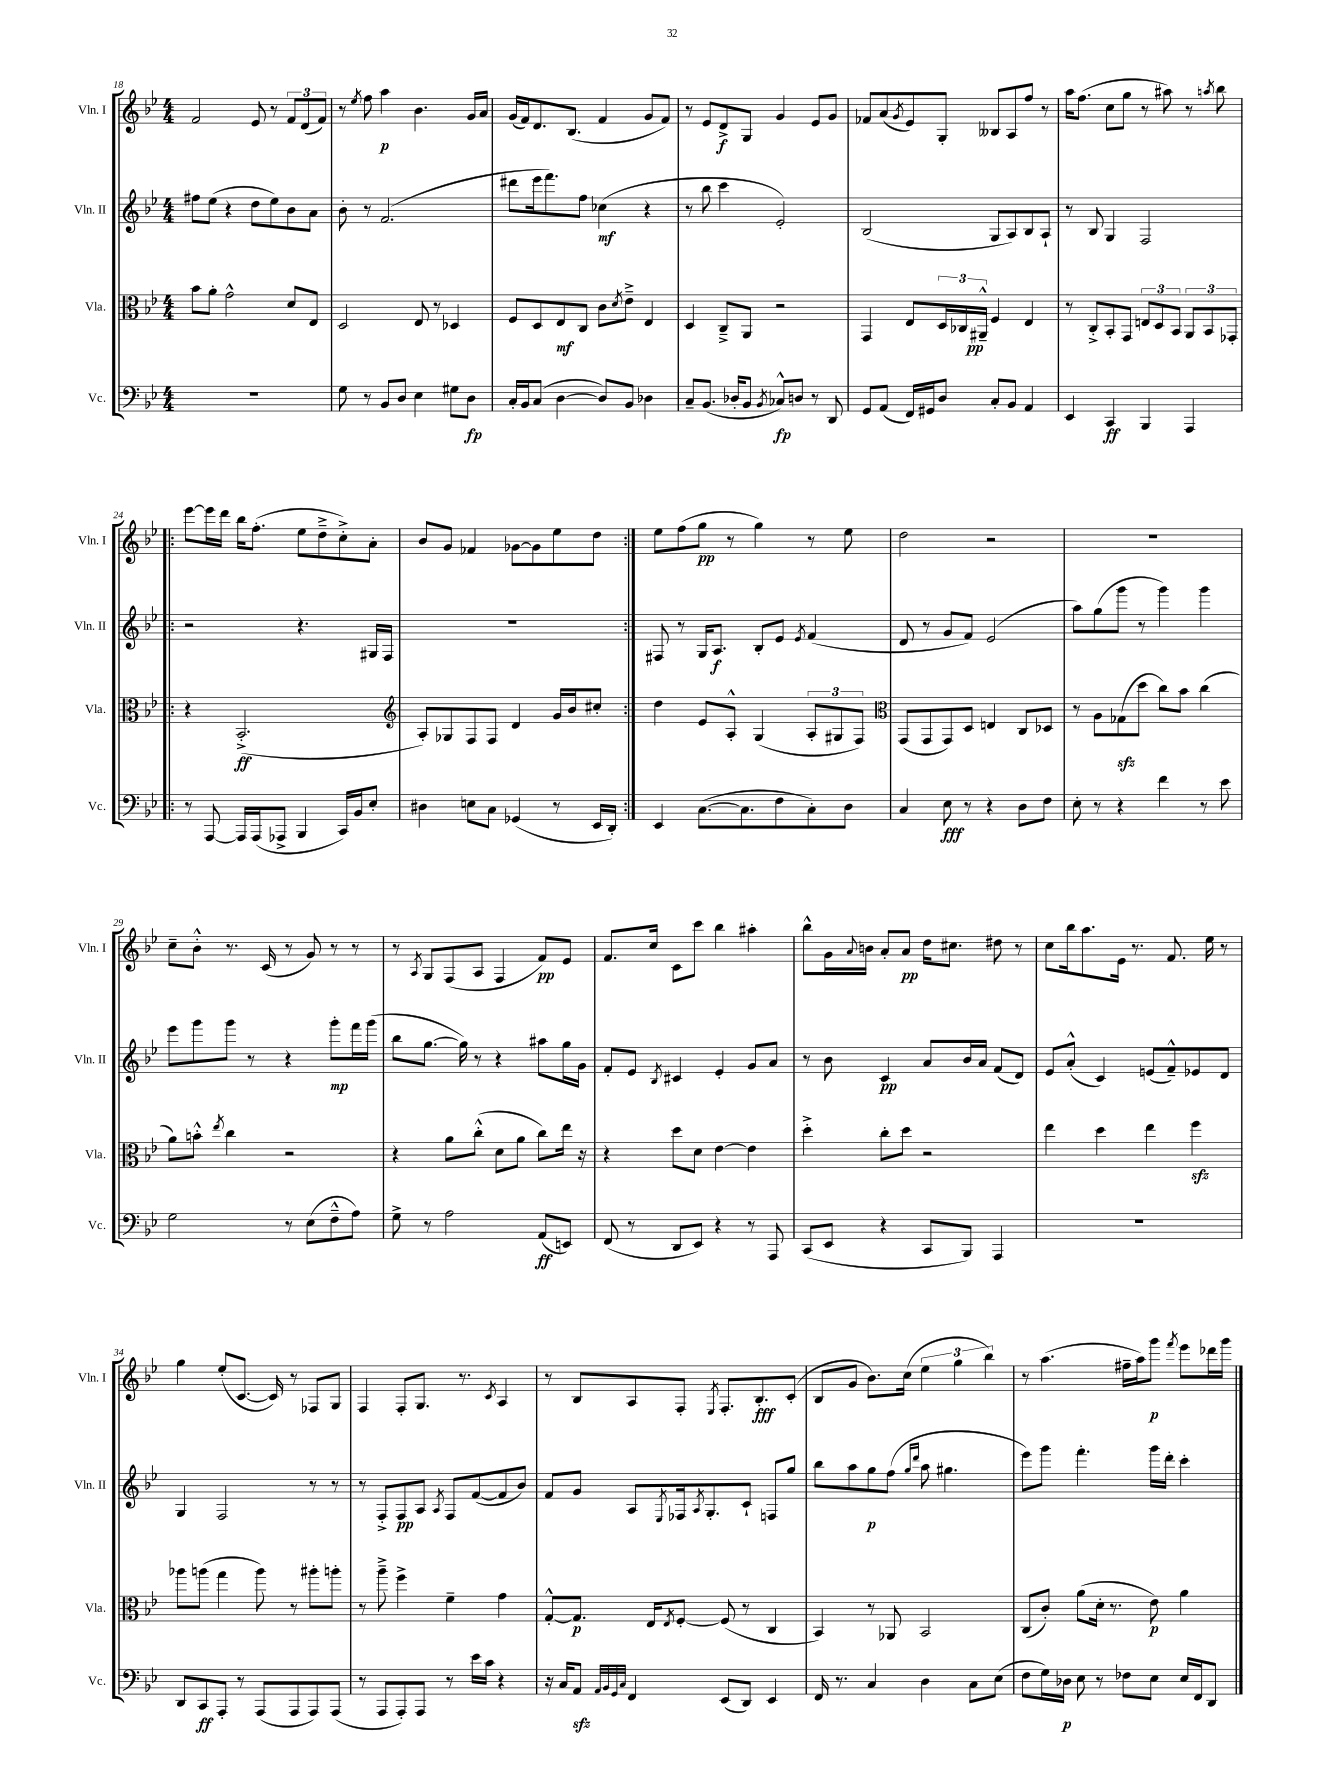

**kern	**kern	**kern	**kern
*staff4	*staff3	*staff2	*staff1
*clefF4	*clefC3	*clefG2	*clefG2
*k[b-e-]	*k[b-e-]	*k[b-e-]	*k[b-e-]
*M4/4	*M4/4	*M4/4	*M4/4
1r	8b-\L	8ff#\L	2f/
.	8a'\J	(8ee-\J	.
.	2g^^\	4r	.
.	.	8dd\L	8e-/
.	.	8ee-\)	8r
.	8d/L	8b-\	12f/L
.	.	.	(12d/
.	8E-/J	8a\J	.
.	.	.	12f/J)
=	=	=	=
8G\	2D/	8b-'\	8r
.	.	.	8qee-/
8r	.	8r	8ff\
8BB-/L	.	(2.f/	4aa\
8D/J	.	.	.
4E-\	8E-/	.	4.b-\
.	8r	.	.
8G#\L	4D-/	.	.
8D\J	.	.	16g/LL
.	.	.	16a/JJ
=	=	=	=
16C'/LL	8F/L	8ddd#\L	(16g/LL
16BB-/J	.	.	16f/J)
(8C/J	8D/	16eee-\k	8.d/
.	.	8.fff\)	.
[4D\	8E-/	.	.
.	.	.	(8.B-/J
.	8C/J	8ff\J	.
8D/]L)	8c\L	(4cc-\	4f/
.	8qd/	.	.
8BB-/J	8e-~^\J	.	.
4D-\	4E-/	4r	8g/L
.	.	.	8f/J)
=	=	=	=
8C~/L	4D/	8r	8r
(8.BB-/J	.	8bb-\	8e-/L
.	8C~^/L	4ccc\	8d^/
16D-'/LK	.	.	.
8BB-/J	8AA/J	.	8G/J
8qBB-/	.	.	.
8C-^^/L)	2r	2e-'/)	4g/
8D/J	.	.	.
8r	.	.	8e-/L
8DD/	.	.	8g/J
=	=	=	=
8GG/L	4GG/	(2B-/	8f-/L
(8AA/J	.	.	(8a/
.	.	.	8qg/
16FF/LL)	8E-/L	.	8e-/)
16GG#/J	.	.	.
8D/J	24D/L	.	8G'/J
.	24C-/	.	.
.	24AA#~^^/JJ	.	.
8C'/L	4F/	8G/L	8B--/L
8BB-/J	.	8A/)	8A/
4AA/	4E-/	8B-/	8ff/J
.	.	8A`/J	8r
=	=	=	=
4EE-/	8r	8r	16aa\LK
.	.	.	(8.ff\J
.	8C'^/L	8B-/	.
4CC/	8BB-'/	4G/	8cc\L
.	8GG/J	.	8gg\J
4BBB-/	12E/L	2F/	8r
.	12D/	.	.
.	.	.	8aa#\)
.	12BB-/J	.	.
4AAA/	12AA/L	.	8r
.	12BB-/	.	.
.	.	.	8qaa/
.	.	.	8bb-\
.	12GG-'/J	.	.
=!|:	=!|:	=!|:	=!|:
8r	4r	2r	[8eee-\L
[8AAA/	.	.	16eee-\]L
.	.	.	16ddd\JJ
16AAA/]LL	(2.BB-'^/	.	16bb-\LK
(16AAA/J	.	.	(8.ff'\J
8AAA-^/J	.	.	.
4BBB-/	.	4.r	8ee-\L
.	.	.	8dd~^\
16CC/LL)	.	.	8cc'^\)
16BB-/J	.	.	.
8E-'/J	.	16G#/LL	8a'\J
.	.	16F/JJ	.
=	=	=	=
*	*clefG2	*	*
4D#\	8A'/L)	1r	8b-/L
.	8G-/	.	8g/J
8E\L	8F/	.	4f-/
8C\J	8F/J	.	.
(4GG-/	4d/	.	[8g-\L
.	.	.	8g-\]
8r	16g/LL	.	8ee-\
.	16b-/J	.	.
16EE-/LL	8cc#'/J	.	8dd\J
16DD'/JJ)	.	.	.
=:|!	=:|!	=:|!	=:|!
4EE-/	4dd\	8F#/	8ee-\L
.	.	8r	(8ff\
([8.C\L	8e-/L	16G/LK	8gg\J
.	.	8.A/J	.
.	8A'^^/J	.	8r
8.C\]	.	.	.
.	(4G/	8B-'/L	4gg\)
8F\	.	8e-/J	.
.	.	8qe-/	.
8C'\)	12A'/L	(4f/	8r
.	12G#/	.	.
8D\J	.	.	8ee-\
.	12F/J)	.	.
=	=	=	=
*	*clefC3	*	*
4C/	(8GG/L	8d/	2dd\
.	8GG/	8r	.
8E-\	8GG/)	8g/L	.
8r	8D/J	8f/J)	.
4r	4E/	(2e-/	2r
8D\L	8C/L	.	.
8F\J	8D-/J	.	.
=	=	=	=
8E-'\	8r	8aa\L)	1r
8r	8A\L	(8gg\	.
4r	(8G-\	8ggg\J	.
.	8dd\J	8r	.
4f\	8cc\L)	4ggg\)	.
.	8b-\J	.	.
8r	(4cc\	4ggg\	.
8e-\	.	.	.
=	=	=	=
2G\	8a\L)	8eee-\L	8cc~\L
.	8b'^^\J	8ggg\	8b-'^^\J
.	8qee-/	.	.
.	4cc\	8ggg\J	8.r
.	.	8r	.
.	.	.	(16c/
8r	2r	4r	8r
(8E-\L	.	.	8g/)
8F~^^\	.	8ggg'\L	8r
8A\J)	.	16fff\L	8r
.	.	(16ggg\JJ	.
=	=	=	=
8G^\	4r	8bb-\L	8r
.	.	.	8qA/
8r	.	[8.gg\J	8G/L
2A\	8a\L	.	(8F/
.	.	16gg\])	.
.	(8cc'^^\J	8r	8A/J
.	8d\L	4r	4F/
.	8a\J	.	.
(8AA/L	8cc\L)	8aa#\L	8f/L)
8EE/J)	16ee-\Jk	16gg\L	8e-/J
.	16r	16g\JJ	.
=	=	=	=
(8FF/	4r	8f'/L	8.f/L
8r	.	8e-/J	.
.	.	.	16cc/Jk
.	.	8qB-/	.
8DD/L	8dd\L	4c#/	8c\L
8EE-/J)	8d\J	.	8ccc\J
4r	[4e-\	4e-'/	4bb-\
8r	4e-\]	8g/L	4aa#'\
8AAA/	.	8a/J	.
=	=	=	=
(8CC/L	4dd'^\	8r	8bb-^^\L
8EE-/J	.	8b-\	16g\L
.	.	.	8qqa/
.	.	.	16b\JJ
4r	8cc'\L	4c/	8a'/L
.	8dd\J	.	8a/J
8CC/L	2r	8a/L	16dd\LK
.	.	.	8.cc#\J
8BBB-/J)	.	16b-/L	.
.	.	16a/JJ	.
4AAA/	.	(8f/L	8dd#\
.	.	8d/J)	8r
=	=	=	=
1r	4ee-\	8e-/L	8cc\L
.	.	(8a'^^/J	16bb-\k
.	.	.	8.aa\
.	4dd\	4c/)	.
.	.	.	16e-\Jk
.	.	.	8.r
.	4ee-\	(8e/L	.
.	.	8f~^^/)	8.f/
.	4ff\	8e-/	.
.	.	.	16ee-\
.	.	8d/J	8r
=	=	=	=
8DD/L	8aa-\L	4G/	4gg\
8CC/	(8aa\J	.	.
8AAA'/J	4gg\	2F/	(8ee-'/L
8r	.	.	[8.c/J
(8AAA/L	8aa\)	.	.
.	.	.	16c/])
8AAA/	8r	.	8r
8AAA/)	8aa#'\L	8r	8F-/L
(8AAA/J	8aa'\J	8r	8G/J
=	=	=	=
8r	8r	8r	4F/
8AAA/L	8aa~^\	8F'^/L	.
8AAA'/)	4ff^\	8F/	8F'/L
8AAA/J	.	8A/J	8.G/J
.	.	8qA/	.
8r	4f~\	8F/L	.
.	.	.	8.r
16e-\LL	.	([8f/	.
16c\JJ	.	.	.
.	.	.	8qc/
4r	4g\	8f/]	4A/
.	.	8b-/J)	.
=	=	=	=
16r	[8G'^^/L	8f/L	8r
16C/LK	.	.	.
8AA/J	8.G/]J	8g/J	8B-/L
32qqAA/LLL	.	.	.
32qqBB-/	.	.	.
32qqGG/	.	.	.
32qqC/JJJ	.	.	.
4FF/	.	8A/L	8A/
.	16E-/LK	.	.
.	8qE-/	8qE-/	.
.	[8F'/J	16F-/k	8F'/J
.	.	8qA/	.
.	.	8.G'/	.
.	.	.	8qE-/
(8EE-/L	(8F/]	.	8.F'/L
8DD/J)	8r	8c`/J	.
.	.	.	8.B-'/
4EE-/	4C/	8F/L	.
.	.	8gg/J	(8c'/J
=	=	=	=
16FF/	4BB-/)	8bb-\L	8B-/L
8.r	.	.	.
.	.	8aa\	8g/J
4C/	8r	8gg\	8.b-\L)
.	8AA-/	(8ff\J	.
.	.	.	(16cc\Jk
.	.	16qqgg/LL	.
.	.	16qqddd/JJ	.
4D\	2BB-/	8aa\	6ee-\
.	.	4.gg#\	.
.	.	.	6gg\
8C\L	.	.	.
.	.	.	6bb-\)
(8E-\J	.	.	.
=	=	=	=
8F\L	(8C/L	8eee-\L)	8r
16G\L)	8c'/J)	8ggg\J	(4.aa\
16D-\JJ	.	.	.
8E-\	(8a\L	4.fff'\	.
8r	16d'\Jk	.	.
.	8.r	.	.
8F-\L	.	.	16ff#~\LL
.	.	.	16aa\J)
8E-\J	8e-\)	16ggg\LL	8ggg\J
.	.	16ddd'\JJ	.
.	.	.	8qfff/
16E-/LL	4a\	4ccc'\	8eee-\L
16FF/J	.	.	.
8DD/J	.	.	16ddd-\L
.	.	.	16ggg\JJ
==	==	==	==
*-	*-	*-	*-
